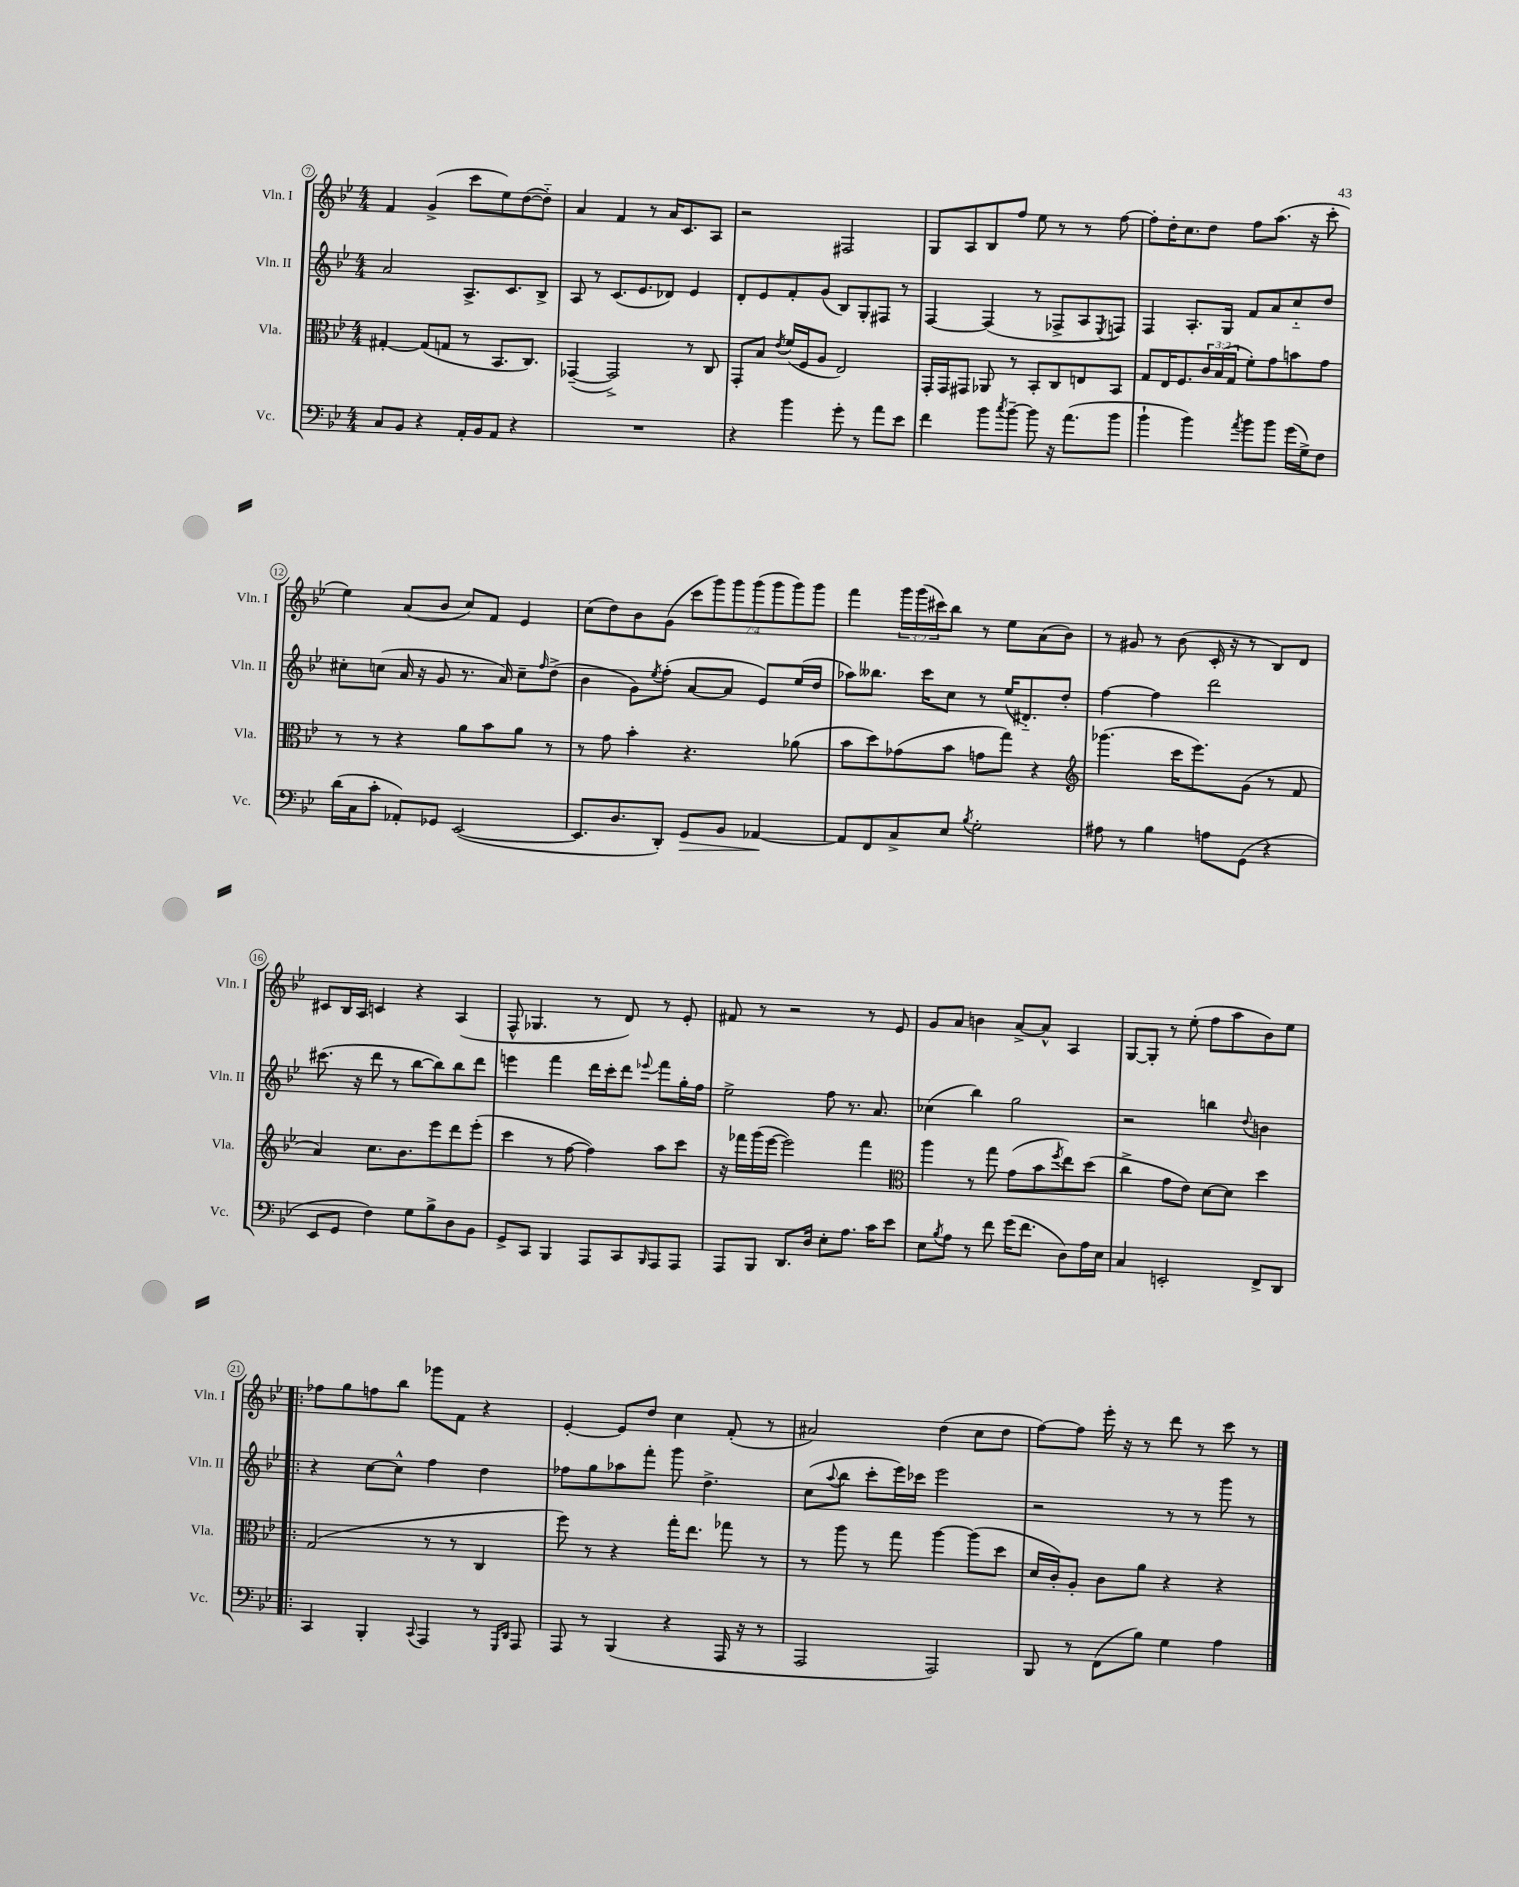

**kern	**dynam	**kern	**kern	**kern
*part4	*part4	*part3	*part2	*part1
*staff4	*staff4	*staff3	*staff2	*staff1
*I"Vc.	*	*I"Vla.	*I"Vln. II	*I"Vln. I
*I'Vc.	*	*I'Vla.	*I'Vln. II	*I'Vln. I
*clefF4	*	*clefC3	*clefG2	*clefG2
*k[b-e-]	*	*k[b-e-]	*k[b-e-]	*k[b-e-]
*M4/4	*	*M4/4	*M4/4	*M4/4
=7	=7	=7	=7	=7
8C/L	.	[4G#X'/	2a/	4f/
8BB-/J	.	.	.	.
4r	.	(8G#/L]	.	(4g^/
.	.	8Gn/J	.	.
16AA'/LL	.	8r	8.A^/L	8ccc\L
16BB-/J	.	.	.	.
8AA/J	.	8.BB-/L	.	8ee-\)
.	.	.	8.c/	.
4r	.	.	.	([8dd\
.	.	8.C/J)	.	.
.	.	.	8B-^/J	8dd\J])
=8	=8	=8	=8	=8
1r	.	([4GG-X~/	8A/	4a/
.	.	.	8r	.
.	.	2GG-^/])	(8.c/L	4f/
.	.	.	8.e-/	.
.	.	.	.	8r
.	.	.	8d-X/J)	16a/KL
.	.	.	.	8.c/
.	.	8r	4e-/	.
.	.	8C/	.	8A/J
=9	=9	=9	=9	=9
4r	.	8GG'/L	8d'/L	2r
.	.	8B-/J	8e-/	.
.	.	8qe-/	.	.
4b-\	.	(16f/LL	8f'/	.
.	.	16F/J	.	.
.	.	8A/J	(8g/J	.
8g'\	.	2E-/)	8B-/L)	2F#X/
8r	.	.	8G'/	.
8a\L	.	.	8F#X/J	.
8e-\J	.	.	8r	.
=10	=10	=10	=10	=10
4f\	.	16GG'/LL	[4F/	8G/L
.	.	16GG/J	.	.
.	.	8GG#X/J	.	8A/
8b-\L	.	8AA-X/	(4F/]	8B-/
8qcc/	.	.	.	.
[8b-~\J	.	8r	.	8ff/J
8b-\]	.	8BB-'/L	8r	8ee-\
16r	.	8C/	8F-X^/L	8r
(8.a\L	.	.	.	.
.	.	8En/	8A/	8r
.	.	.	8qE-/	.
8b-\J	.	8BB-/J	8Fn/J)	[8ff\
=11	=11	=11	=11	=11
4b-`\	.	8G/L	4F/	8ff'\L]
.	.	16E-/K	.	16dd'\K
.	.	8.F/	.	8.cc\
4b-\)	.	.	8.A'/L	.
.	.	24c/L	.	8dd\J
.	.	(24B-/	.	.
.	.	.	16G/Jk	.
.	.	24G/JJ	.	.
8qa/	.	.	.	.
8b-\L	.	8f'\L)	8f/L	8ff\L
8b-\J	.	8g\	8a/	(8.aa\J
(16g\LL	.	8bn\	8cc/	.
16G^\J)	.	.	.	16r
8F\J	.	8g\J	8dd/J	8ccc'\
!!LO:LB:g=z
=12	=12	=12	=12	=12
(16d\LL	.	8r	8cc#X'\L	4ee-\)
16C\J	.	.	.	.
8c'\J	.	8r	(8ccn\J	.
8AA-X'/L)	.	4r	16a/	(8a/L
.	.	.	16r	.
8GG-X/J	.	.	8g/	8b-/J
([2EE-/	.	8a\L	8.r	8cc/L)
.	.	8b-\	.	8f/J
.	.	.	16a/)	.
.	.	8a\J	8cc~\L	4e-/
.	.	.	16qqff/	.
.	.	8r	(8dd^\J	.
=13	=13	=13	=13	=13
8.EE-/L]	.	8r	4b-\	(8cc\L
.	.	8g\	.	8dd\)
8.D/	.	.	.	.
.	.	4b-'\	8g\L)	8b-\
.	.	.	8qee-/	.
8DD'/J)	.	.	(8ff'\J	(8g\J
!	!LO:HP:b	!	!	!
8GG/L	>	4.r	[8a/L	14ccc\L
.	.	.	.	14ggg\)
8BB-/J	.	.	8a/J]	.
.	.	.	.	14ggg\
.	.	.	.	(14ggg\
[4AA-X/	.	.	8e-/L)	.
.	.	.	.	14ggg\
.	.	.	.	14ggg\)
.	.	(8a-X\	(16ee-/L	.
.	.	.	.	14ggg\J
.	.	.	16dd/JJ	.
.	]	.	.	.
=14	=14	=14	=14	=14
8AA-/L]	.	8b-\L	8aa-X\L)	4fff\
8FF/	.	8dd\)	8.bb--X\J	.
8C^/	.	(8g-X\	.	24ggg\LL
.	.	.	.	(24ggg\
.	.	.	16ccc\KL	.
.	.	.	.	24ccc#X\J)
8E-/J	.	8b-\J	8cc\J	8bb-\J
8qB-/	.	.	.	.
2G'\	.	8gn\L	8r	8r
.	.	8gg\J)	(16ee-/KL	8ee-\L
.	.	.	8.d#X/)	.
.	.	4r	.	(8a\
.	.	.	8dd'/J	8b-\J)
=15	=15	=15	=15	=15
*	*	*clefG2	*	*
8A#X\	.	(4.ggg-X\	[4ff\	8r
8r	.	.	.	8g#X/
4B-\	.	.	4ff\]	8r
.	.	16ccc\KL	.	(8b-\
.	.	8.eee-\)	.	.
8An\L	.	.	2ddd\	16c'/
.	.	.	.	16r
(8GG\J	.	(8g\J	.	8r
4r	.	8r	.	8B-/L)
.	.	8f/	.	8d/J
!!LO:LB:g=z
=16	=16	=16	=16	=16
8EE-/L	.	4a/)	(8.ccc#X\	8c#X/L
8GG/J	.	.	.	16B-/L
.	.	.	16r	16A/JJ
4F\)	.	8.cc\L	8ddd\	4cn/
.	.	.	8r	.
.	.	8.b-\	.	.
8G\L	.	.	[8bb-\L	4r
8B-^\	.	8eee-\	8bb-\])	.
8D\	.	8ddd\	8bb-\	(4A/
8BB-\J	.	(8eee-'\J	8ddd\J	.
=17	=17	=17	=17	=17
8GG^/L	.	4ccc\	4eeen\	8F^^/
8CC/J	.	.	.	4.G-X/
4BBB-/	.	8r	4fff\	.
.	.	[8ff\	.	.
8AAA/L	.	4ff\])	16ddd\LL	8r
.	.	.	16ccc'\J	.
8CC/	.	.	8ddd\J	8d/)
16qqBBB-/	.	.	8qqeee-X/	.
8AAA/	.	8aa\L	8fff\L	8r
8AAA/J	.	8ccc\J	16gg'\L	8e-'/
.	.	.	16ff\JJ	.
=18	=18	=18	=18	=18
8AAA/L	.	16r	2ee-^\	8f#X/
.	.	16fff-X\LL	.	.
8BBB-/J	.	(16ggg\	.	8r
.	.	[16eee-\JJ	.	.
8.DD/L	.	2eee-\])	.	2r
16D/Jk	.	.	.	.
8E-'\L	.	.	8ff\	.
8.A\J	.	.	8.r	.
.	.	4fff-\	.	8r
16c\KL	.	.	8.a/	.
8e-\J	.	.	.	8e-/
=19	=19	=19	=19	=19
*	*	*clefC3	*	*
8E-\L	.	4aa\	(4cc-X\	8g/L
8qB-/	.	.	.	.
8A\J	.	.	.	8a/J
8r	.	8r	4bb-\)	4bn\
8f\	.	8gg\	.	.
(16g\KL	.	(8g\L	2gg\	[8a^/L
8.f\J	.	.	.	.
.	.	8b-\	.	8a^^/J]
.	.	8qff/	.	.
8D\L)	.	8ee-\)	.	4A/
16A\L	.	(8dd\J	.	.
16E-\JJ	.	.	.	.
=20	=20	=20	=20	=20
4C/	.	4cc^\	2r	[8G/L
.	.	.	.	8G'/J]
2EEn'/	.	8g\L	.	8r
.	.	8e-\J)	.	(8ee-'\
.	.	[8d\L	4bbn\	8ff\L
.	.	8d\J]	.	8aa\
.	.	.	8qqdd/	.
8FF^/L	.	4dd\	4bn\	8b-\)
8DD/J	.	.	.	8ee-\J
!!LO:LB:g=z
=21!|:	=21!|:	=21!|:	=21!|:	=21!|:
4CC/	.	(2G/	4r	8ff-X\L
.	.	.	.	8gg\
4BBB-'/	.	.	[8cc\L	8ffn\
.	.	.	8cc^^\J]	8bb-\J
8qqCC/	.	.	.	.
4AAA/	.	8r	4ff\	8ggg-X\L
.	.	8r	.	8f\J
8r	.	4C/	4dd\	4r
16qqGGG/LL	.	.	.	.
16qqDD/JJ	.	.	.	.
8AAA/	.	.	.	.
=22	=22	=22	=22	=22
8AAA/	.	8ff\)	8ff-X\L	[4e-'/
8r	.	8r	8gg\	.
(4BBB-/	.	4r	8aa-X\	8e-/L]
.	.	.	8fff'\J	8dd/J
4r	.	16gg'\KL	8ggg\	4cc\
.	.	8.ee-\J	.	.
.	.	.	4.dd^\	.
16AAA/	.	8gg-X\	.	(8f'/
16r	.	.	.	.
8r	.	8r	.	8r
=23	=23	=23	=23	=23
2AAA/	.	8r	(8cc\L	2a#X/)
.	.	.	8qqaa/	.
.	.	8aa\	8bb-\J	.
.	.	8r	8ccc'\L	.
.	.	8gg\	16eee-\L)	.
.	.	.	16ccc-X\JJ	.
2AAA/)	.	[4aa\	2eee-\	(4dd\
.	.	(8aa\L]	.	8cc\L
.	.	8dd\J	.	8dd\J
=24	=24	=24	=24	=24
8BBB-/	.	16d/LL	2r	[8ff\L)
.	.	16c'/J)	.	.
8r	.	8A'/J	.	8ff\J]
(8FF\L	.	8c\L	.	16eee-'\
.	.	.	.	16r
8B-\J)	.	8a\J	.	8r
4G\	.	4r	8r	8ddd\
.	.	.	8r	8r
4A\	.	4r	8ggg\	8ccc\
.	.	.	8r	8r
==	==	==	==	==
*-	*-	*-	*-	*-
